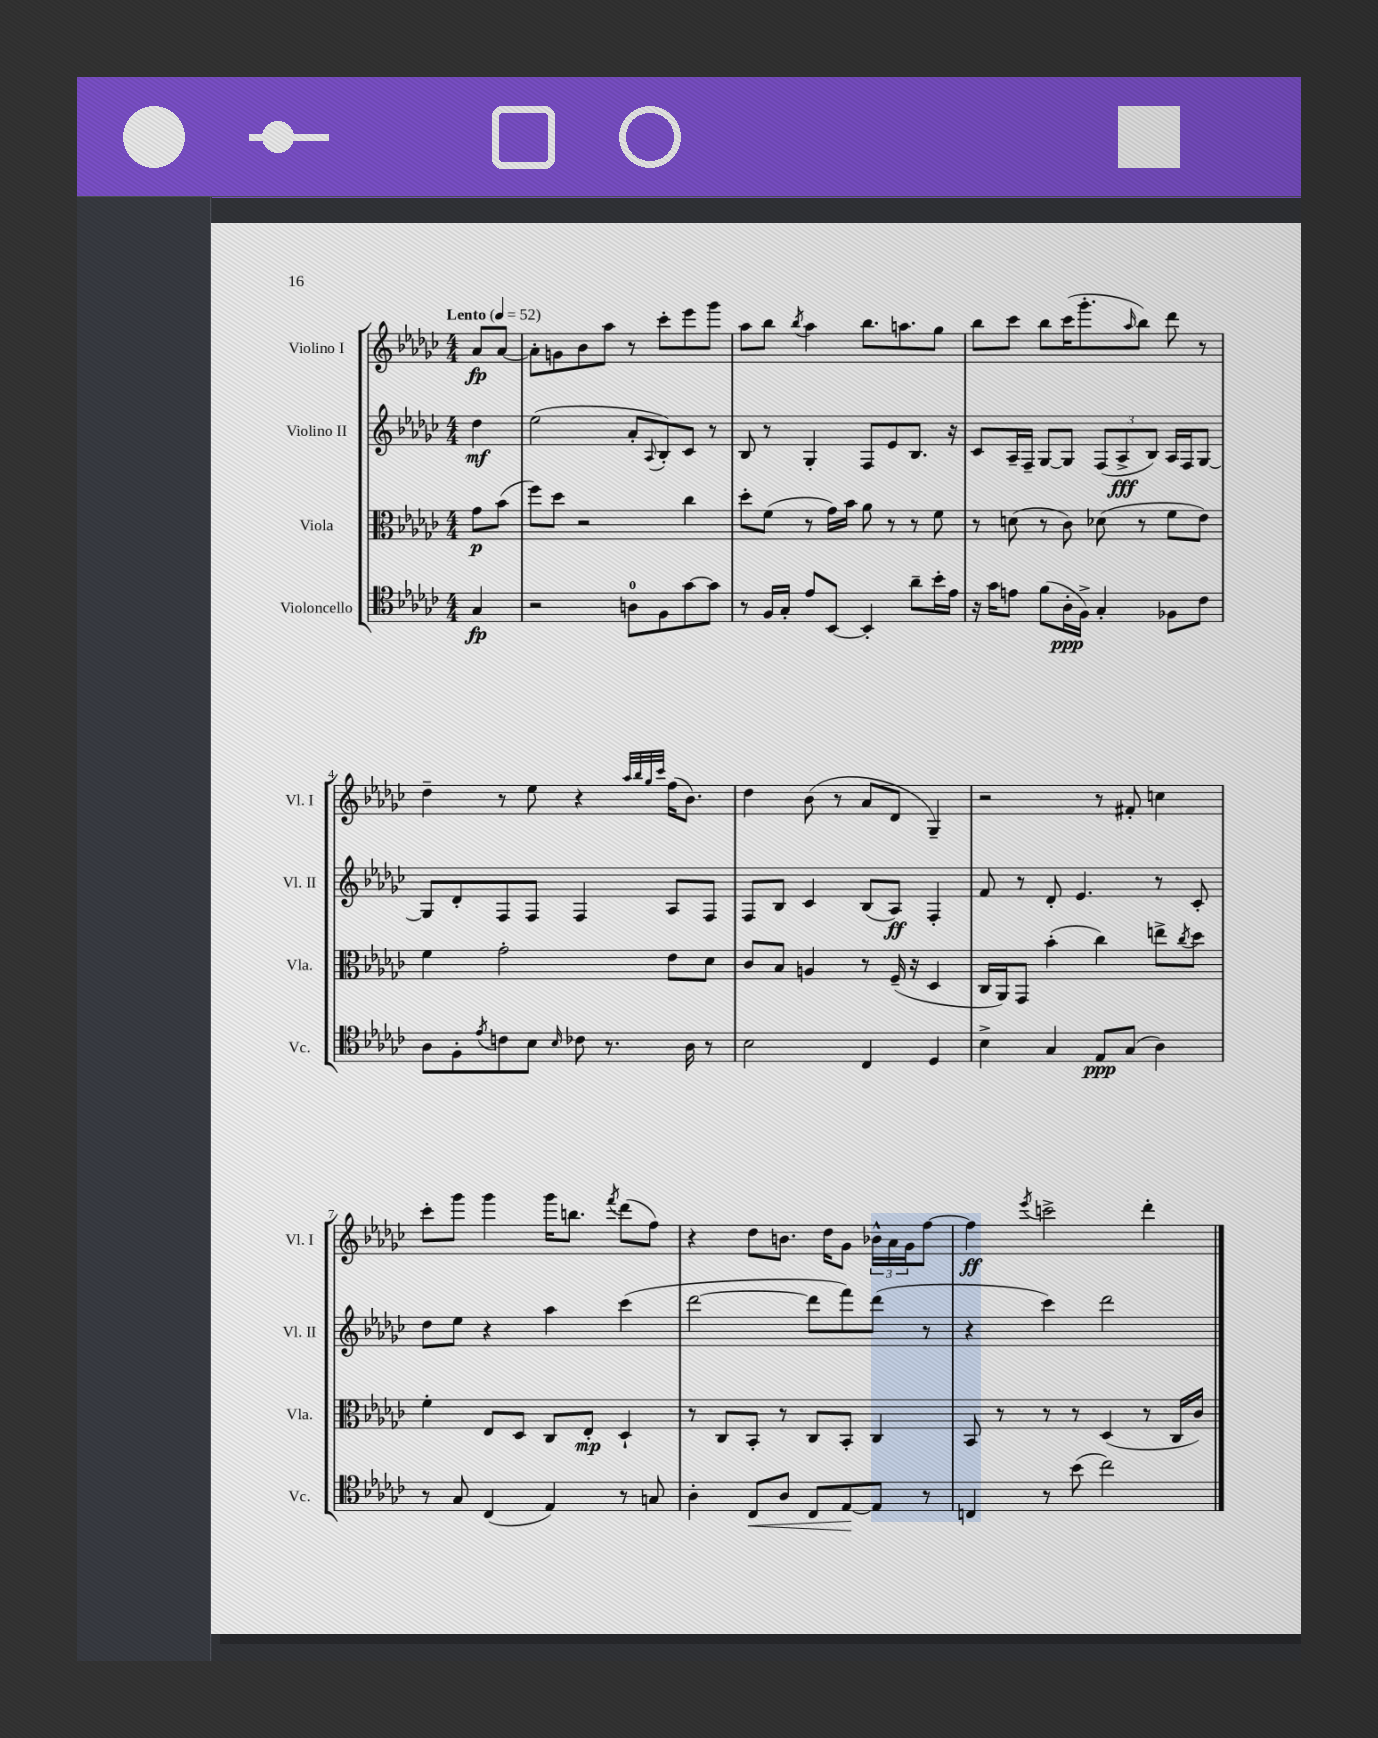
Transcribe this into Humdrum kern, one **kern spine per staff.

**kern	**dynam	**kern	**dynam	**kern	**dynam	**kern	**dynam
*part4	*part4	*part3	*part3	*part2	*part2	*part1	*part1
*staff4	*staff4	*staff3	*staff3	*staff2	*staff2	*staff1	*staff1
*I"Violoncello	*	*I"Viola	*	*I"Violino II	*	*I"Violino I	*
*I'Vc.	*	*I'Vla.	*	*I'Vl. II	*	*I'Vl. I	*
*clefC4	*	*clefC3	*	*clefG2	*	*clefG2	*
*k[b-e-a-d-g-c-]	*	*k[b-e-a-d-g-c-]	*	*k[b-e-a-d-g-c-]	*	*k[b-e-a-d-g-c-]	*
*M4/4	*	*M4/4	*	*M4/4	*	*M4/4	*
*MM52	*	*MM52	*	*MM52	*	*MM52	*
=	=	=	=	=	=	=	=
!	!	!	!	!	!	!LO:TX:a:B:t=Lento	!
4G-/	fp	8g-\L	p	4dd-\	mf	8a-/L	fp
.	.	(8b-\J	.	.	.	[8a-/J	.
=1	=1	=1	=1	=1	=1	=1	=1
2r	.	8ff\L)	.	(2ee-\	.	8a-'\L]	.
.	.	8dd-\J	.	.	.	8gn\	.
.	.	2r	.	.	.	8b-\	.
.	.	.	.	.	.	8aa-\J	.
8An\L	.	.	.	8a-'/L	.	8r	.
.	.	.	.	8qqA-/	.	.	.
8F\	.	.	.	8B-'/)	.	8ccc-'\L	.
[8g-\	.	4cc-\	.	8c-/J	.	8eee-\	.
8g-\J]	.	.	.	8r	.	8ggg-\J	.
=2	=2	=2	=2	=2	=2	=2	=2
8r	.	8dd-'\L	.	8B-/	.	8aa-\L	.
16F/LL	.	(8f\J	.	8r	.	8bb-\J	.
16G-'/JJ	.	.	.	.	.	.	.
.	.	.	.	.	.	8qbb-/	.
8e-/L	.	8r	.	4G-'/	.	4aa-\	.
[8BB-/J	.	16g-\LL)	.	.	.	.	.
.	.	16b-\JJ	.	.	.	.	.
4BB-'/]	.	8a-\	.	8F/L	.	8.bb-\L	.
.	.	8r	.	8e-/	.	.	.
.	.	.	.	.	.	8.aan\	.
8a-~\L	.	8r	.	8.B-/J	.	.	.
16b-'\L	.	8f\	.	.	.	8gg-\J	.
16e-\JJ	.	.	.	16r	.	.	.
=3	=3	=3	=3	=3	=3	=3	=3
16r	.	8r	.	8c-/L	.	8bb-\L	.
16g-\KL	.	.	.	.	.	.	.
8en\J	.	(8dn\	.	16A-~/L	.	8ccc-\J	.
.	.	.	.	16F~/JJ	.	.	.
(8f\L	.	8r	.	[8G-/L	.	8bb-\L	.
16A-'\L	ppp	8c-\)	.	8G-/J]	.	(16ccc-\K	.
16F^\JJ)	.	.	.	.	.	8.ggg-'\	.
4G-'/	.	(8d-X\	.	(12F/L	.	.	.
.	.	.	.	12A-^/	fff	.	.
.	.	.	.	.	.	16qqaa-/	.
.	.	8r	.	.	.	8bb-\J)	.
.	.	.	.	12B-/J)	.	.	.
8F-X\L	.	8f\L	.	16A-/LL	.	8ddd-\	.
.	.	.	.	16F/J	.	.	.
8c-\J	.	8e-\J)	.	[8G-/J	.	8r	.
!!LO:LB:g=z
=4	=4	=4	=4	=4	=4	=4	=4
8A-\L	.	4f\	.	8G-/L]	.	4dd-~\	.
8F'\	.	.	.	8d-'/	.	.	.
8qe-/	.	.	.	.	.	.	.
8cn\	.	2g-'\	.	8F/	.	8r	.
8B-\J	.	.	.	8F/J	.	8ee-\	.
16qqB-/	.	.	.	.	.	.	.
8c-X\	.	.	.	4F/	.	4r	.
8.r	.	.	.	.	.	.	.
.	.	.	.	.	.	32qqaa-/LLL	.
.	.	.	.	.	.	32qqbb-/	.
.	.	.	.	.	.	32qqgg-/	.
.	.	.	.	.	.	32qqccc-/JJJ	.
.	.	8e-\L	.	8A-/L	.	(16ff\KL	.
16A-\	.	.	.	.	.	8.b-\J)	.
8r	.	8d-\J	.	8F/J	.	.	.
=5	=5	=5	=5	=5	=5	=5	=5
2B-\	.	8c-/L	.	8F/L	.	4dd-\	.
.	.	8B-/J	.	8B-/J	.	.	.
.	.	4An/	.	4c-/	.	(8b-\	.
.	.	.	.	.	.	8r	.
4C-/	.	8r	.	(8B-/L	.	8a-/L	.
.	.	(16F~/	.	8A-/J)	ff	8d-/J	.
.	.	16r	.	.	.	.	.
4D-/	.	4D-/	.	4F'/	.	4G-~/)	.
=6	=6	=6	=6	=6	=6	=6	=6
4B-^\	.	16C-/LL	.	8f/	.	2r	.
.	.	16AA-/J)	.	.	.	.	.
.	.	8GG-/J	.	8r	.	.	.
4G-/	.	(4b-'\	.	8d-'/	.	.	.
.	.	.	.	4.e-/	.	.	.
8E-/L	ppp	4cc-\)	.	.	.	8r	.
(8G-/J	.	.	.	.	.	8f#X'/	.
4A-\)	.	8een^\L	.	8r	.	4ccn\	.
.	.	8qcc-/	.	.	.	.	.
.	.	8dd-\J	.	8c-'/	.	.	.
!!LO:LB:g=z
=7	=7	=7	=7	=7	=7	=7	=7
8r	.	4f'\	.	8dd-\L	.	8ccc-'\L	.
8G-/	.	.	.	8ee-\J	.	8ggg-\J	.
(4C-/	.	8E-/L	.	4r	.	4ggg-\	.
.	.	8D-/J	.	.	.	.	.
4E-/)	.	8C-/L	.	4aa-\	.	16ggg-\KL	.
.	.	.	.	.	.	8.bbn\J	.
.	.	8E-'/J	mp	.	.	.	.
.	.	.	.	.	.	8qfff/	.
8r	.	4D-`/	.	(4ccc-\	.	(8ddd-\L	.
8Gn/	.	.	.	.	.	8ff\J)	.
=8	=8	=8	=8	=8	=8	=8	=8
4A-'\	.	8r	.	[2ddd-\	.	4r	.
.	.	8C-/L	.	.	.	.	.
!	!LO:HP:b	!	!	!	!	!	!
8C-/L	<	8BB-'/J	.	.	.	8dd-\L	.
8A-/J	.	8r	.	.	.	8.bn\J	.
8C-/L	.	8C-/L	.	8ddd-\L]	.	.	.
.	.	.	.	.	.	16dd-\KL	.
[8E-/	.	8BB-'/J	.	8fff\)	.	8g-\J	.
8E-/J]	[	4C-/	.	(8ddd-\J	.	24b-X^^\LL	.
.	.	.	.	.	.	24a-\	.
.	.	.	.	.	.	24g-\J	.
8r	.	.	.	8r	.	[8ff\J	.
=9	=9	=9	=9	=9	=9	=9	=9
4Cn/	.	8BB-/	.	4r	.	4ff\]	ff
.	.	8r	.	.	.	.	.
.	.	.	.	.	.	8qeee-/	.
8r	.	8r	.	4ccc-\)	.	2cccn^\	.
(8b-\	.	8r	.	.	.	.	.
2cc-\)	.	(4D-/	.	2ddd-\	.	.	.
.	.	8r	.	.	.	4ddd-'\	.
.	.	16C-/LL	.	.	.	.	.
.	.	16c-/JJ)	.	.	.	.	.
==	==	==	==	==	==	==	==
*-	*-	*-	*-	*-	*-	*-	*-
